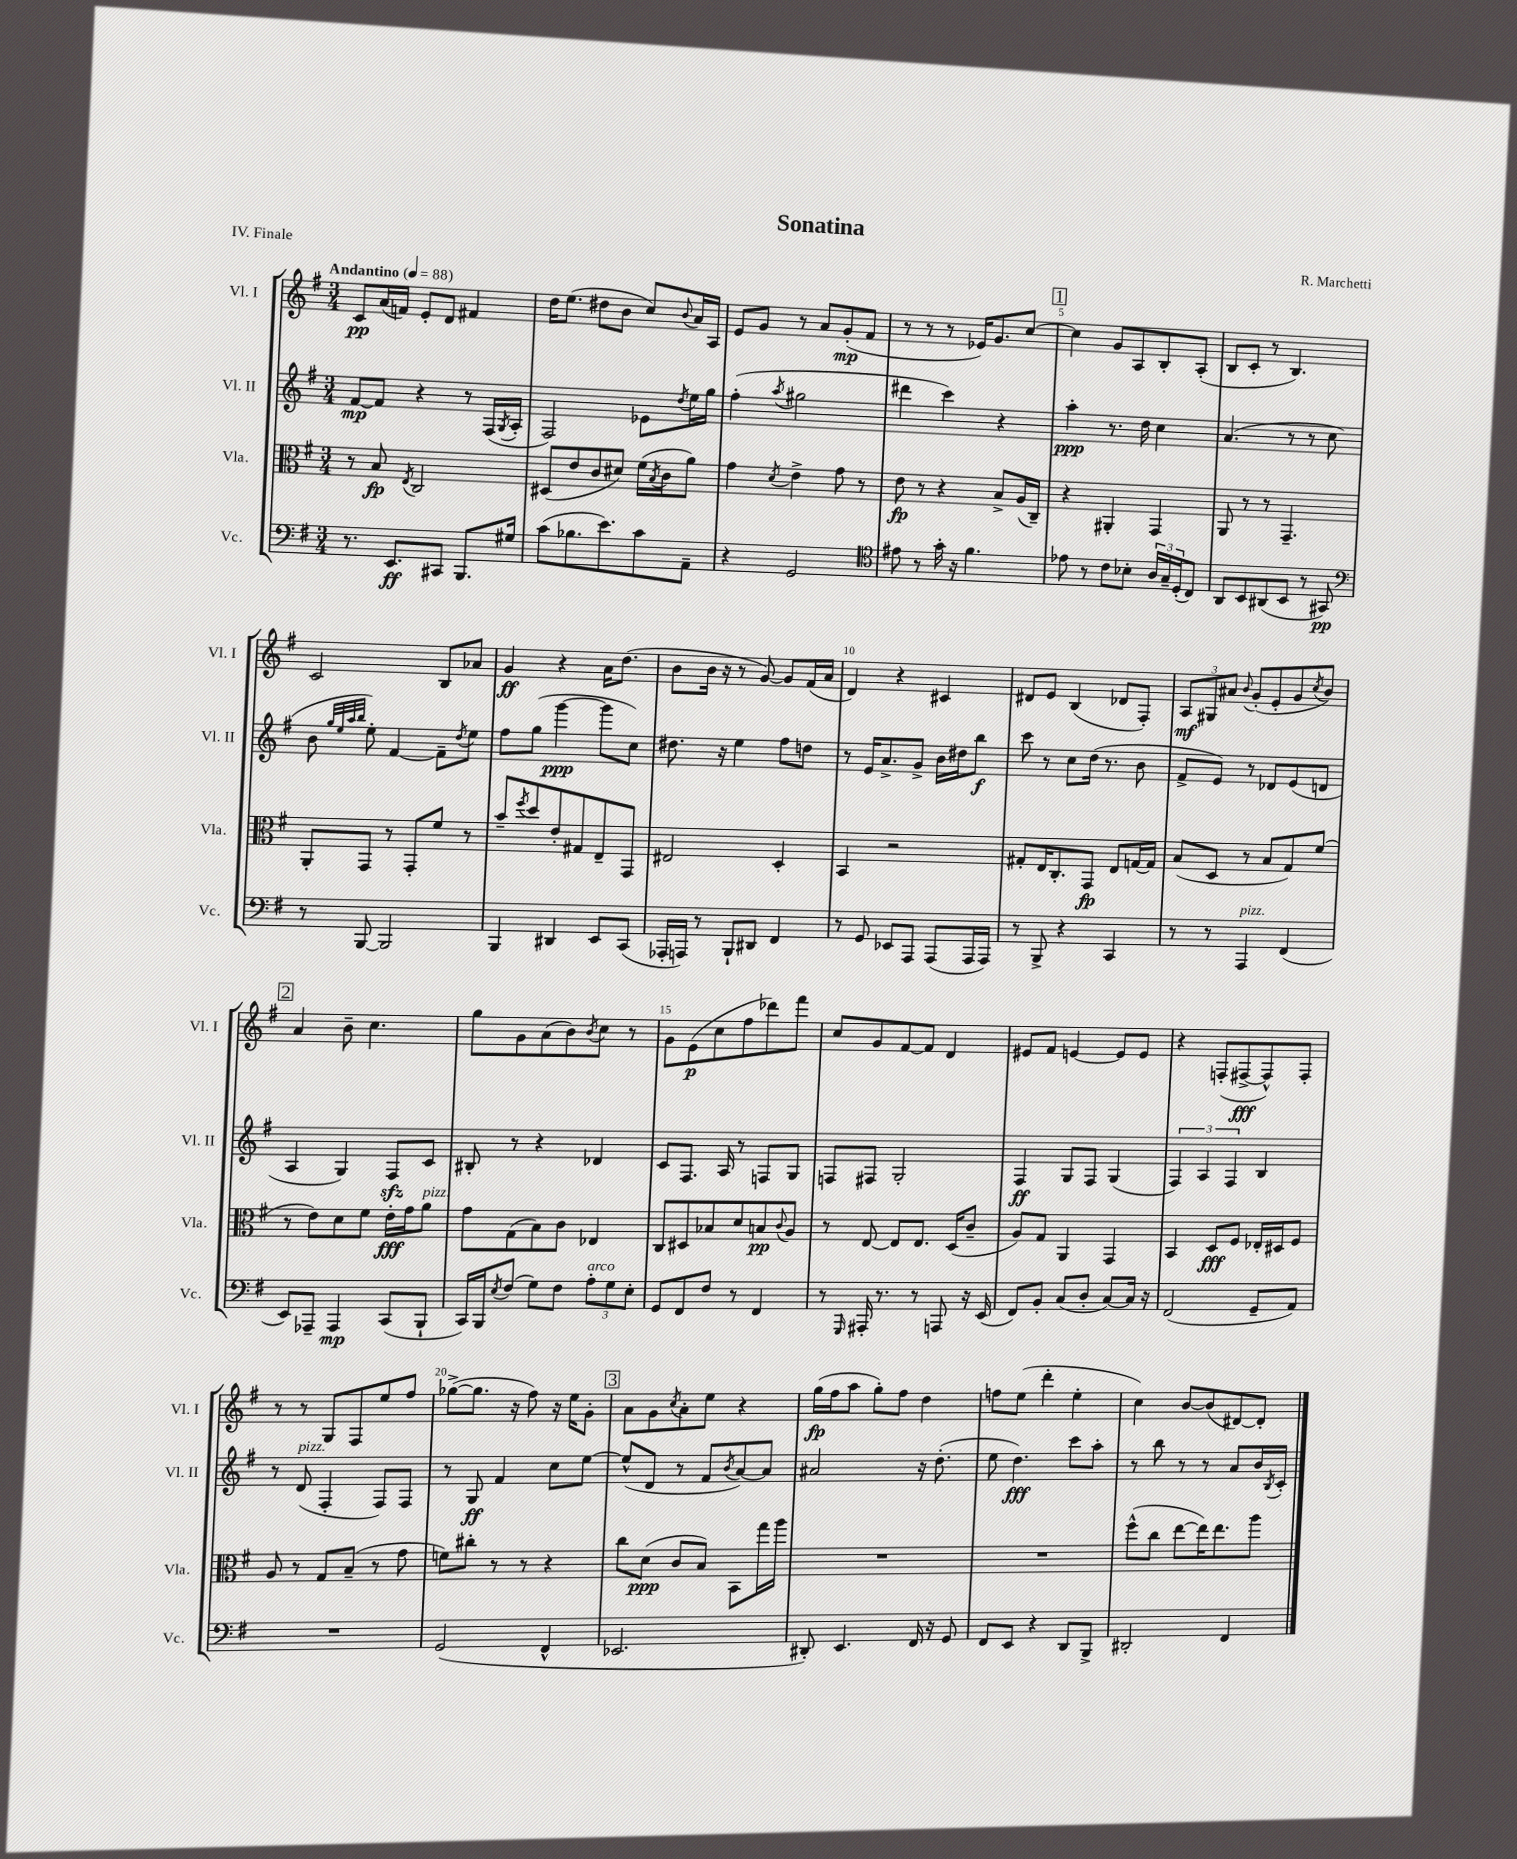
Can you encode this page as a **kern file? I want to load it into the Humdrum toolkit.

**kern	**kern	**kern	**kern
*staff4	*staff3	*staff2	*staff1
*clefF4	*clefC3	*clefG2	*clefG2
*k[f#]	*k[f#]	*k[f#]	*k[f#]
*M3/4	*M3/4	*M3/4	*M3/4
*MM88	*MM88	*MM88	*MM88
8.r	8r	[8f#	8c
.	8B	8f#]	(16a
8.EE	.	.	16f)
.	8qE	.	.
.	2C	4r	8e'
8CC#	.	.	8d
8.BBB	.	8r	4f#
.	.	(16F#	.
.	.	8qG	.
16G#	.	16A'	.
=	=	=	=
(8c	(8D#	2F#)	16dd
.	.	.	(8.ee
8.B-	8e	.	.
.	8c	.	8dd#
8.e)	.	.	.
.	8d#)	.	8b
8c	(16f#	8e-	8cc)
.	8qB	.	.
.	16c	.	.
.	.	8qdd	8qqb
8AA~	8a)	16ee	16a
.	.	16gg	16A
=	=	=	=
4r	4g	(4ff#'	8e
.	.	.	8g
.	8qd	8qaa	.
2GG	4e^	2gg#	8r
.	.	.	8a
.	8g	.	(8g'
.	8r	.	8f#
=	=	=	=
*clefC4	*	*	*
8e#	8e	4ddd#	8r
8r	8r	.	8r
16g'	4r	4ccc)	8r
16r	.	.	.
4.f#	.	.	16e-)
.	.	.	8.g
.	8B^	4r	.
.	(16A	.	[8cc
.	16C~)	.	.
=	=	=	=
8e-	4r	4aa'	4cc]
8r	.	.	.
8c	4AA#'	8.r	8g
8B-'	.	.	8A
.	.	16dd	.
24A	4GG	4cc	8B'
24G~	.	.	.
(24D'	.	.	.
8C)	.	.	(8A'
=	=	=	=
8AA	8AA	(4.a	8B
8BB	8r	.	8c'
(8AA#	8r	.	8r
8BB	4.GG~	8r	4.B)
8r	.	8r	.
8GG#)	.	8cc	.
=	=	=	=
*clefF4	*	*	*
8r	8AA'	8b	2c
.	.	32qqgg	.
.	.	32qqee	.
.	.	32qqaa	.
.	.	32qqbb	.
[8BBB	8GG	8ee')	.
2BBB]	8r	[4f#	.
.	8GG'	.	.
.	8f#	8f#~]	8B
.	.	8qdd	.
.	8r	8ee	8a-
=	=	=	=
4BBB	8b~	8ff#	4g
.	8qff#	.	.
.	8dd	(8gg	.
4DD#	8e'	[4ggg	4r
.	8G#	.	.
8EE	8E~	8ggg]	16a
.	.	.	(8.dd
(8CC	8GG	8cc)	.
=	=	=	=
16AAA-'	2E#	8.dd#	8b
16AAA)	.	.	.
8r	.	.	16b
.	.	16r	16r
8BBB`	.	4ee	8r
8DD#	.	.	[8g)
4FF#	4D'	8ff#	8g]
.	.	8dd	(16f#
.	.	.	16a
=	=	=	=
8r	4BB	8r	4d)
8GG	.	16e	.
.	.	8.a^	.
8EE-	2r	.	4r
8AAA	.	8g^	.
(8AAA	.	16b	4c#
.	.	16dd#	.
16AAA	.	8bb	.
16AAA)	.	.	.
=	=	=	=
8r	8G#'	8ccc	8d#
8BBB^	16E	8r	8e
.	8.C'	.	.
4r	.	8cc	(4B
.	8GG	(16dd	.
.	.	8.r	.
4CC	8E	.	8d-
.	[16G	8b	8F#')
.	16G]	.	.
=	=	=	=
8r	(8B	8f#^	12A
.	.	.	12G#
8r	8D	8e)	.
.	.	.	12a#
.	.	.	8qqb
4AAA	8r	8r	(8g'
.	8B	8d-	8e'
(4FF#	8G)	(8e	8g
.	.	.	8qcc
.	(8f#	8d	8b)
=	=	=	=
8EE)	8r	4A	4a
8AAA-~	8e)	.	.
4AAA-	8d	4G)	8b~
.	8f#	.	4.cc
(8CC	16e'	8F#	.
.	16g	.	.
8BBB`	8a	8c	.
=	=	=	=
16CC)	8g	8B#'	8gg
16BBB	.	.	.
8qE	.	.	.
(8F#	(8G	8r	8g
8G)	8B)	4r	(8a
8F#	8c	.	8b)
.	.	.	8qb
12A'	4E-	4d-	8cc
12G	.	.	.
.	.	.	8r
12E'	.	.	.
=	=	=	=
8GG	8C	8c	8g
8FF#	8D#	8.F#	(8e
8F#	8B-	.	8cc
.	.	16A	.
8r	8d	8r	8ff#
4FF#	8B	8F	8ddd-)
.	8qqc	.	.
.	8A	8G	8fff#
=	=	=	=
8r	8r	8F	8cc
16qqGGG	.	.	.
16AAA#'	[8E	8F#	8g
8.r	.	.	.
.	8E]	2G'	[8f#
8r	8.E	.	8f#]
8AAA	.	.	4d
.	(16D	.	.
16r	8c~	.	.
(16EE	.	.	.
=	=	=	=
8FF#)	8A)	4F#	8e#
8BB'	8G	.	8f#
(8C	4AA	8G	[4e
8D'	.	8F#	.
[8C)	4GG	(4G	8e]
16C]	.	.	8e
16r	.	.	.
=	=	=	=
(2FF#	4BB	6F#)	4r
.	.	6A	.
.	8D	.	(8F'
.	.	6F#	.
.	8F#	.	[8F#^
8GG~	16E-'	4B	8F#^^])
.	16D#	.	.
8AA)	8F#	.	8F#'
=	=	=	=
2.r	8A	8r	8r
.	8r	(8d	8r
.	8G	4F#'	8G
.	(8B~	.	8F#
.	8r	8F#)	8ee
.	8g	8F#	8ff#
=	=	=	=
(2GG	8f)	8r	([8gg-^
.	8cc#'	8G	8.gg-]
.	8r	4f#	.
.	.	.	16r
.	8r	.	8ff#)
4FF#^^	4r	8cc	16r
.	.	.	16ee
.	.	[8ee	8g'
=	=	=	=
2.EE-	8cc	(8ee^^]	8a
.	(8d	8d	8g
.	.	.	8qcc
.	8c	8r	8a'
.	8B)	8f#	8ee
.	.	8qb	.
.	8BB	[8a)	4r
.	16gg	8a]	.
.	16aa	.	.
=	=	=	=
8DD#')	2.r	2a#	(16gg
.	.	.	16ff#
4.EE	.	.	8aa
.	.	.	8gg')
.	.	.	8ff#
16FF#	.	16r	4dd
16r	.	(8.dd'	.
8GG	.	.	.
=	=	=	=
8FF#	2.r	8ee	8ff
8EE	.	4.dd)	(8ee
4r	.	.	4ddd'
8DD	.	8ccc	4ee'
8BBB^	.	8aa'	.
=	=	=	=
2DD#'	(8ff#^^	8r	4cc)
.	8cc	8bb	.
.	[8ee	8r	[8b
.	16ee])	8r	(8b]
.	8.ee	.	.
4FF#	.	8a	[8d#)
.	8aa	16b	8d#']
.	.	8qB	.
.	.	16c'	.
==	==	==	==
*-	*-	*-	*-
